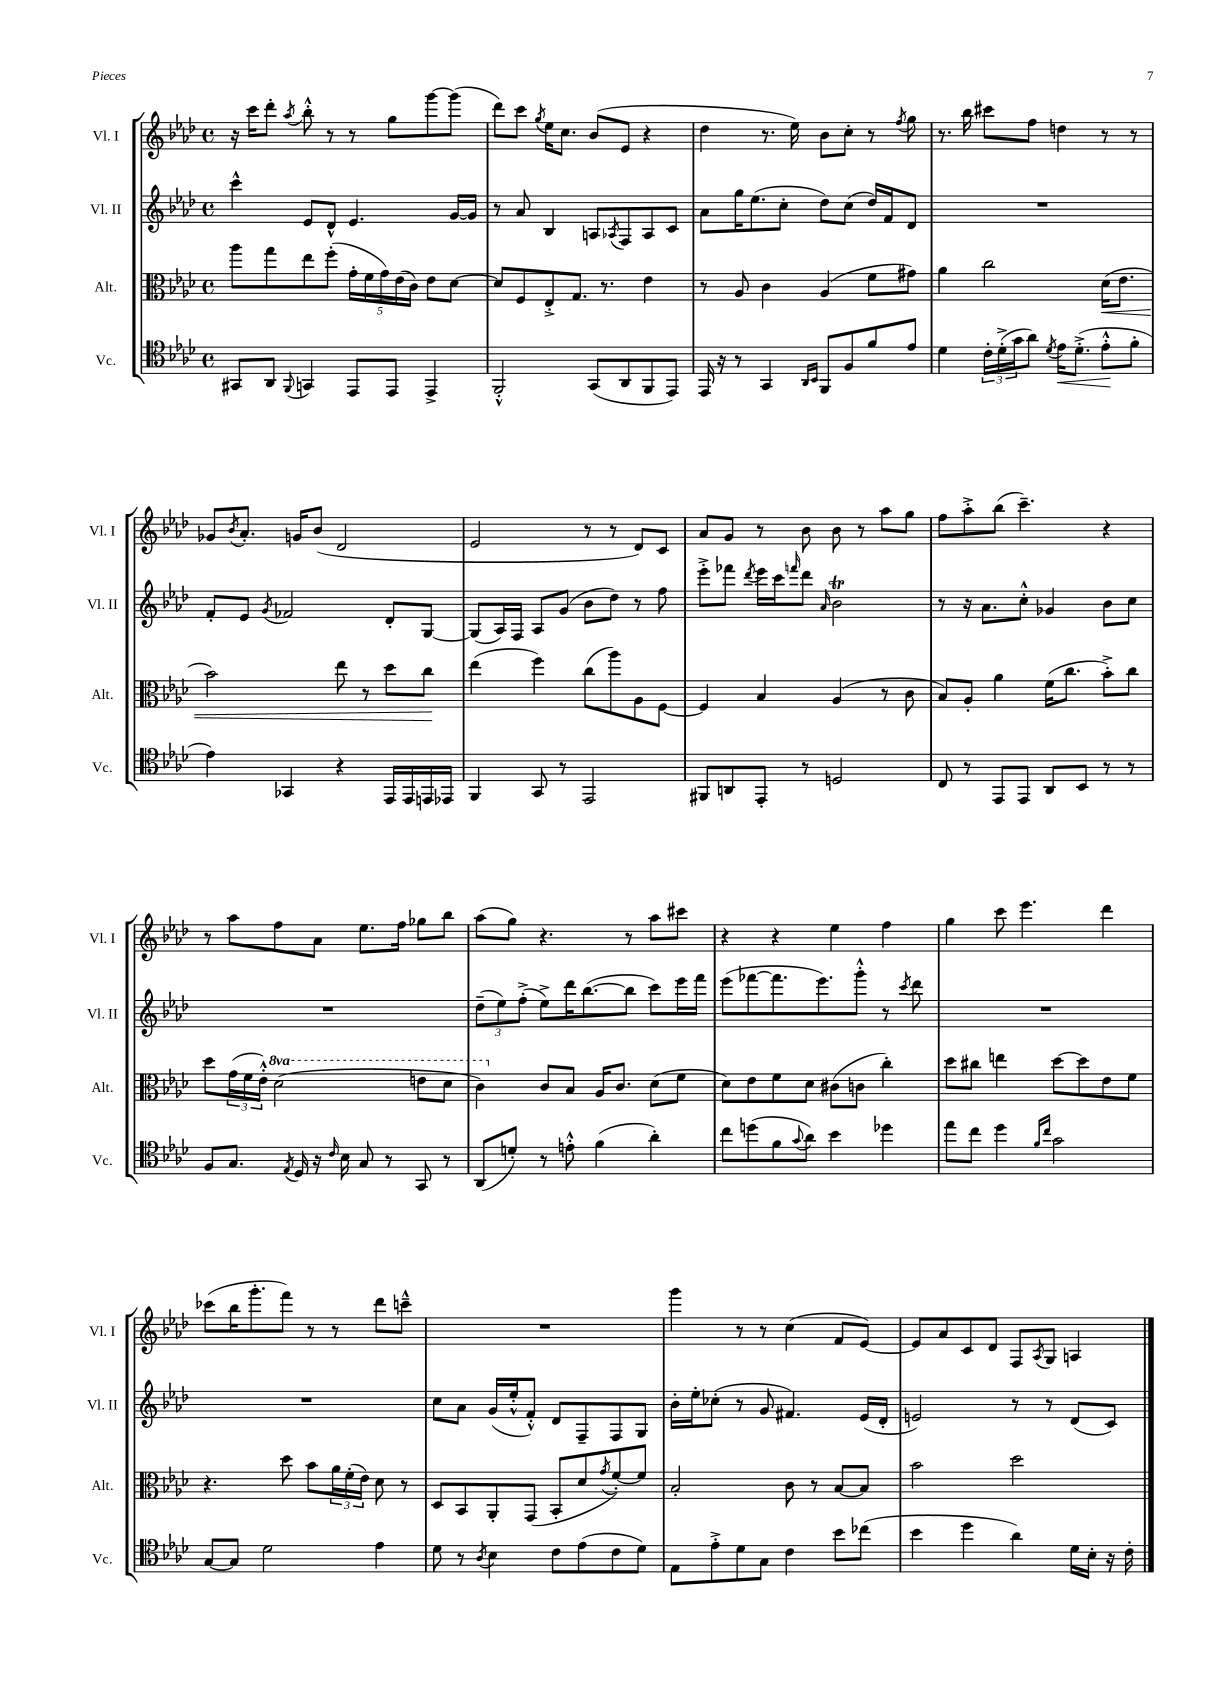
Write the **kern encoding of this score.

**kern	**kern	**kern	**kern
*staff4	*staff3	*staff2	*staff1
*clefC4	*clefC3	*clefG2	*clefG2
*k[b-e-a-d-]	*k[b-e-a-d-]	*k[b-e-a-d-]	*k[b-e-a-d-]
*M4/4	*M4/4	*M4/4	*M4/4
*met(c)	*met(c)	*met(c)	*met(c)
8GG#	8aa-	4ccc^^	16r
.	.	.	16ccc
8AA-	8gg	.	8ddd-'
8qqFF	.	.	8qaa-
4GG	8ee-	8e-	8bb-'^^
.	(8ff'	8d-^^	8r
8EE-	20g'	4.e-	8r
.	20f	.	.
.	20g)	.	.
8EE-	.	.	8gg
.	(20e-	.	.
.	20c)	.	.
4EE-^	8e-	.	[8ggg
.	[8d-	[16g	(8ggg]
.	.	16g]	.
=	=	=	=
2FF'^^	8d-]	8r	8ddd-)
.	8F	8a-	8ccc
.	.	.	8qgg
.	8E-'^	4B-	16ee-
.	.	.	8.cc
.	8.G	.	.
(8GG	.	8A	(8b-
.	8.r	.	.
.	.	8qA-	.
8AA-	.	8F	8e-
8FF	4e-	8A-	4r
8EE-)	.	8c	.
=	=	=	=
16EE-	8r	8a-	4dd-
16r	.	.	.
8r	8A-	16gg	.
.	.	(8.ee-	.
4GG	4c	.	8.r
.	.	8cc'	.
.	.	.	16ee-)
16qqAA-	.	.	.
16qqBB-	.	.	.
8FF	(4A-	8dd-)	8b-
8F	.	(8cc	8cc'
8f	8f	16dd-)	8r
.	.	16f	.
.	.	.	8qff
8e-	8g#)	8d-	8gg
=	=	=	=
4d-	4a-	1r	8.r
.	.	.	16bb-
24c'	2cc	.	8ccc#
(24d-'^	.	.	.
24g	.	.	.
8a-)	.	.	8ff
8qd-	.	.	.
16e-	.	.	4dd
(8.d-'^	.	.	.
8e-'^^	(16d-	.	8r
.	8.e-	.	.
8f'	.	.	8r
=	=	=	=
4e-)	2b-)	8f'	8g-
.	.	.	8qb-
.	.	8e-	8.a-'
.	.	8qg	.
4GG-	.	2f-	.
.	.	.	16g
.	.	.	(8b-
4r	8ee-	.	2d-
.	8r	.	.
16EE-	8dd-	8d-'	.
16EE-	.	.	.
16EE	8cc	[8G	.
16EE-	.	.	.
=	=	=	=
4FF	(4ee-	(8G]	2e-
.	.	16A-)	.
.	.	16F	.
8GG	4ff)	8A-	.
8r	.	(8g	.
2EE-	(8cc	8b-	8r
.	8aa-)	8dd-)	8r
.	8A-	8r	8d-)
.	[8F	8ff	8c
=	=	=	=
8FF#	4F]	8eee-'^	8a-
8AA	.	8fff-	8g
.	.	8qddd-	.
8EE-'	4B-	16eee-	8r
.	.	16ccc	.
.	.	16qqfff	.
8r	.	8ddd-	8b-
.	.	16qqa-	.
2D	(4A-	2b-	8b-
.	.	.	8r
.	8r	.	8aa-
.	8c	.	8gg
=	=	=	=
8C	8B-)	8r	8ff
8r	8A-'	16r	8aa-'^
.	.	8.a-	.
8EE-	4a-	.	(8bb-
8EE-	.	8cc'^^	4.ccc~)
8AA-	(16f	4g-	.
.	8.cc	.	.
8BB-	.	.	.
8r	8b-'^)	8b-	4r
8r	8cc	8cc	.
=	=	=	=
8F	8dd-	1r	8r
8.G	(24g	.	8aa-
.	24f	.	.
.	24e-'^^)	.	.
.	(2dd-	.	8ff
8qE-	.	.	.
16D-	.	.	.
16r	.	.	8a-
16qqc	.	.	.
16B-	.	.	.
8G	.	.	8.ee-
8r	.	.	.
.	.	.	16ff
8GG	8ee	.	8gg-
8r	8dd-	.	8bb-
=	=	=	=
(8AA-	4cc)	(12dd-~	(8aa-
.	.	12ee-)	.
8d')	.	.	8gg)
.	.	(12ff'^	.
8r	8c	8ee-^)	4.r
8e'^^	8B-	16ddd-	.
.	.	([8.bb-	.
(4f	16A-	.	.
.	8.c	.	.
.	.	8bb-]	8r
4a-')	(8d-	8ccc)	8aa-
.	8f	16eee-	8ccc#
.	.	16fff	.
=	=	=	=
8cc	8d-)	(8eee-	4r
(8dd	8e-	[8fff-	.
8f	8f	8.fff-]	4r
8qqg	.	.	.
8a-)	8d-	.	.
.	.	8.eee-)	.
4b-	(8c#	.	4ee-
.	8c	8ggg'^^	.
4dd-	4cc')	8r	4ff
.	.	8qccc	.
.	.	8ddd-	.
=	=	=	=
8ee-	8dd-	1r	4gg
8cc	8cc#	.	.
4dd-	4ee	.	8ccc
.	.	.	4.eee-
16qqf	.	.	.
16qqcc	.	.	.
2g	[8dd-	.	.
.	8dd-]	.	.
.	8e-	.	4ddd-
.	8f	.	.
=	=	=	=
[8G	4.r	1r	(8ccc-
8G]	.	.	16bb-
.	.	.	8.ggg'
2d-	.	.	.
.	8dd-	.	8fff)
.	8b-	.	8r
.	24a-	.	8r
.	(24f'	.	.
.	24e-)	.	.
4e-	8d-	.	8ddd-
.	8r	.	8ccc~^^
=	=	=	=
8d-	8D-	8cc	1r
8r	8BB-	8a-	.
8qA-	.	.	.
4B-	8AA-'	(16g	.
.	.	16ee-'^^	.
.	(8GG	8f'^^)	.
8c	8BB-'	8d-	.
(8e-	8d-	8F~	.
.	8qg	.	.
8c	[8f')	8F	.
8d-)	8f]	8G	.
=	=	=	=
8E-	2B-'	16b-'	4ggg
.	.	16ee-'	.
8e-'^	.	(8cc-'	.
8d-	.	8r	8r
8G	.	8g	8r
4c	8c	4.f#)	(4cc
.	8r	.	.
8b-	[8B-	.	8f
(8cc-	8B-]	(16e-	[8e-)
.	.	16d-'	.
=	=	=	=
4b-	2b-	2e)	8e-]
.	.	.	8a-
4dd-	.	.	8c
.	.	.	8d-
4a-)	2dd-	8r	8F
.	.	.	8qA-
.	.	8r	8G
16d-	.	(8d-	4A
16B-'	.	.	.
16r	.	8c)	.
16c'	.	.	.
==	==	==	==
*-	*-	*-	*-
